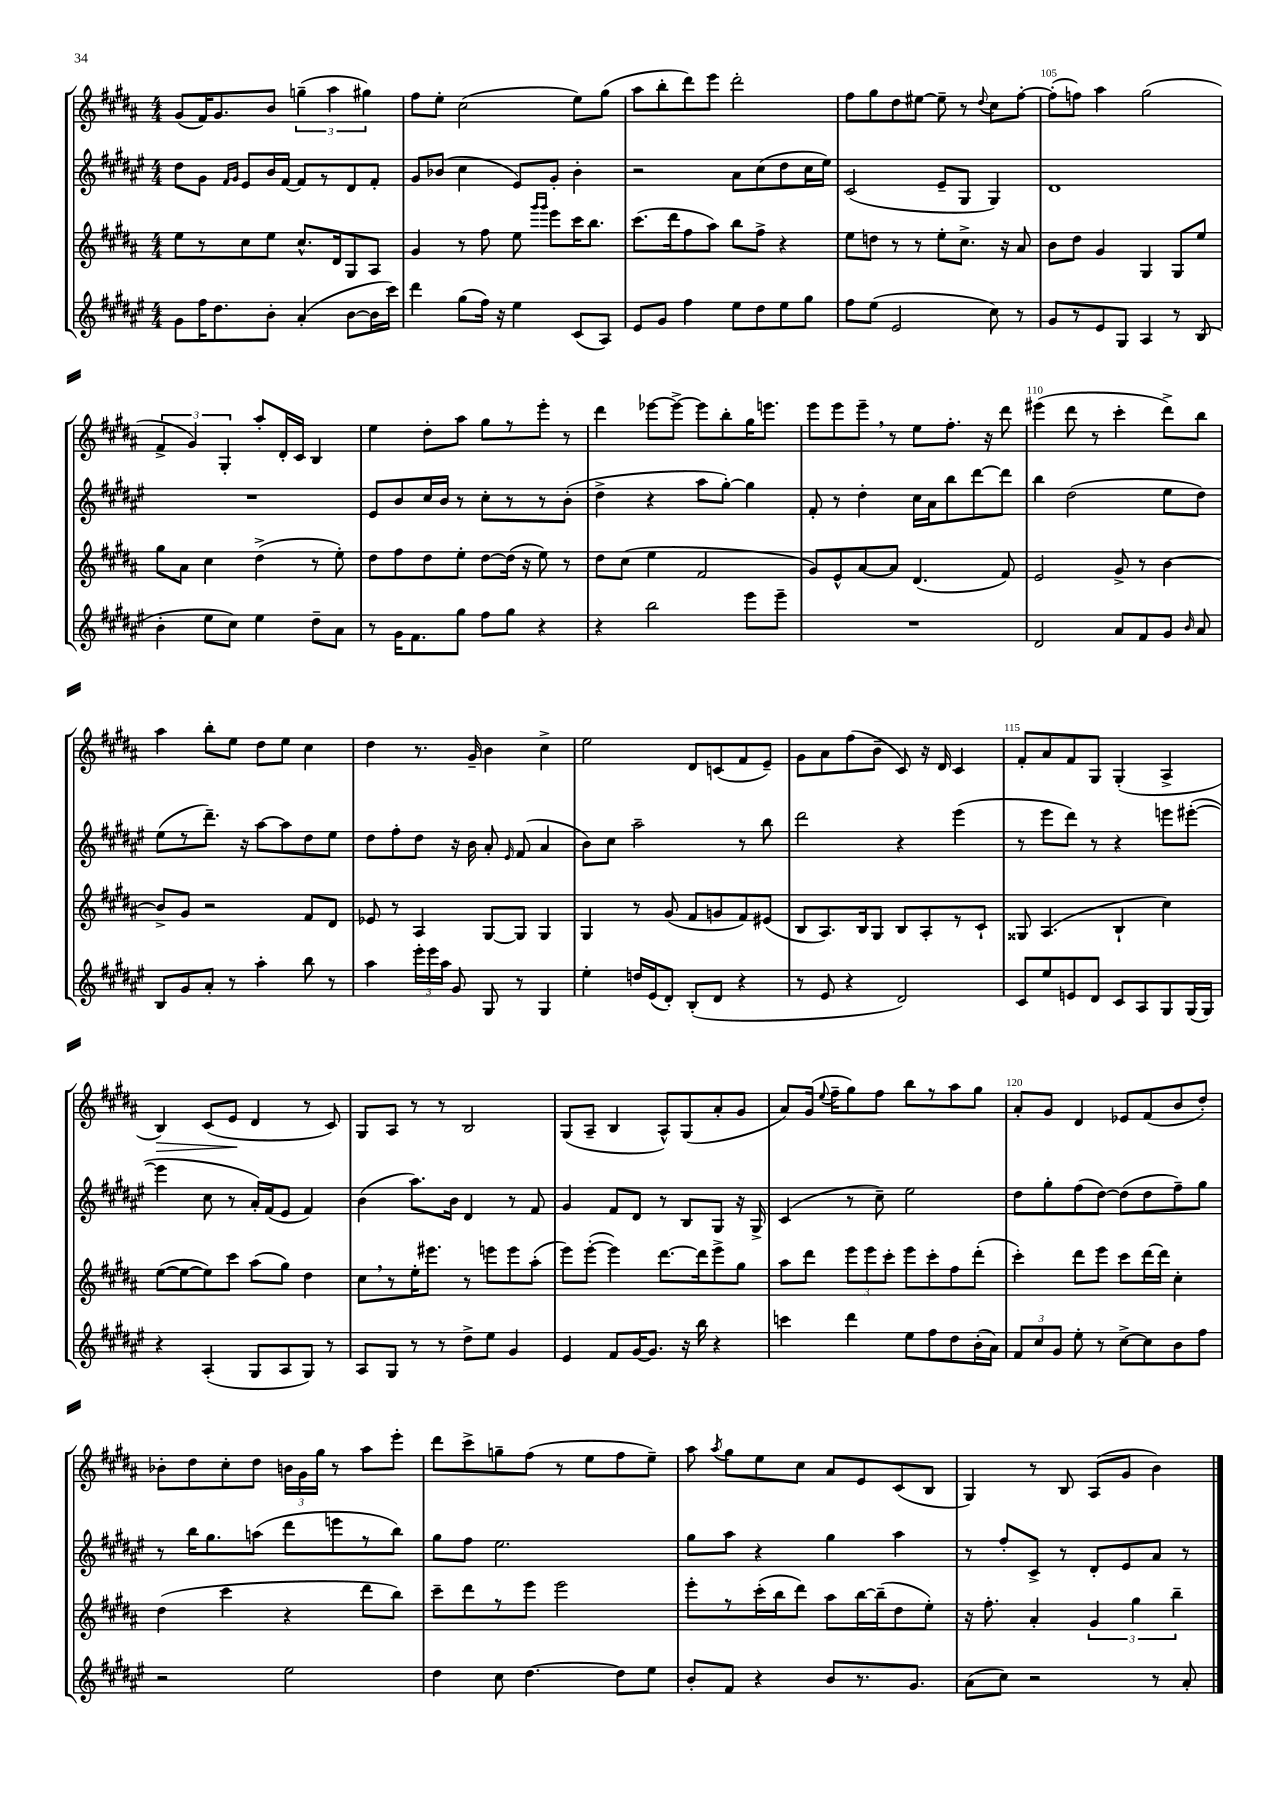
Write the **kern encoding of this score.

**kern	**kern	**kern	**kern	**dynam
*part4	*part3	*part2	*part1	*part1
*staff4	*staff3	*staff2	*staff1	*staff1
*clefG2	*clefG2	*clefG2	*clefG2	*
*k[f#c#g#d#a#e#]	*k[f#c#g#d#a#]	*k[f#c#g#d#a#e#]	*k[f#c#g#d#a#]	*
*M4/4	*M4/4	*M4/4	*M4/4	*
=101	=101	=101	=101	=101
8g#\L	8ee\L	8dd#\L	(8g#/L	.
16ff#\K	8r	8g#\J	16f#/K)	.
8.dd#\	.	.	8.g#/	.
.	.	16qqf#/LL	.	.
.	.	16qqg#/JJ	.	.
.	8cc#\	8e#/L	.	.
8b'\J	8ee\J	16b/L	8b/J	.
.	.	[16f#/JJ	.	.
(4a#'/	8.cc#^^/L	8f#/L]	(6ggn~\	.
.	.	8r	.	.
.	.	.	6aa#\	.
.	16d#/k	.	.	.
[8b\L	8G#/	8d#/	.	.
.	.	.	6gg#X\)	.
16b\L]	8A#/J	8f#'/J	.	.
16ccc#\JJ)	.	.	.	.
=102	=102	=102	=102	=102
4ddd#\	4g#/	8g#/L	8ff#\L	.
.	.	(8b-X/J	8ee'\J	.
(8gg#\L	8r	4cc#\	(2cc#\	.
16ff#\Jk)	8ff#\	.	.	.
16r	.	.	.	.
4ee#\	8ee\	8e#/L)	.	.
.	16qqggg#/LL	.	.	.
.	16qqggg#/JJ	.	.	.
.	8eee\L	8g#'/J	.	.
(8c#/L	16ccc#\K	4b-'\	8ee\L)	.
.	8.bb\J	.	.	.
8A#/J)	.	.	(8gg#\J	.
=103	=103	=103	=103	=103
8e#/L	(8.ccc#\L	2r	8aa#\L	.
8g#/J	.	.	8bb'\	.
.	16ddd#\k	.	.	.
4ff#\	8ff#\	.	8ddd#\)	.
.	8aa#\J)	.	8eee\J	.
8ee#\L	8bb\L	8a#\L	2ddd#'\	.
8dd#\	8ff#^\J	(8cc#\	.	.
8ee#\	4r	8dd#\	.	.
8gg#\J	.	16cc#\L	.	.
.	.	16ee#\JJ)	.	.
=104	=104	=104	=104	=104
8ff#\L	8ee\L	(2c#/	8ff#\L	.
(8ee#\J	8ddn\J	.	8gg#\	.
2e#/	8r	.	8dd#\	.
.	8r	.	[8ee#X\J	.
.	8ee'\L	8e#~/L	8ee#~\]	.
.	8.cc#^\J	8G#/J	8r	.
.	.	.	8qqdd#/	.
8cc#\)	.	4G#/)	8cc#\L	.
.	16r	.	.	.
8r	8a#/	.	[8ff#'\J	.
=105	=105	=105	=105	=105
8g#/L	8b\L	1d#	(8ff#'\L]	.
8r	8dd#\J	.	8ffn\J)	.
8e#/	4g#/	.	4aa#\	.
8G#/J	.	.	.	.
4A#/	4G#/	.	(2gg#\	.
8r	8G#/L	.	.	.
(8B/	8ee/J	.	.	.
!!LO:LB:g=z
=106	=106	=106	=106	=106
4b'\	8gg#\L	1r	6f#^/	.
.	8a#\J	.	.	.
.	.	.	6g#/)	.
8ee#\L	4cc#\	.	.	.
.	.	.	6G#'/	.
8cc#\J)	.	.	.	.
4ee#\	(4dd#^\	.	8aa#'/L	.
.	.	.	16d#'/L	.
.	.	.	16c#/JJ	.
8dd#~\L	8r	.	4B/	.
8a#\J	8ee'\)	.	.	.
=107	=107	=107	=107	=107
8r	8dd#\L	8e#/L	4ee\	.
16g#\KL	8ff#\	8b/	.	.
8.f#\	.	.	.	.
.	8dd#\	16cc#/L	8dd#'\L	.
.	.	16b/JJ	.	.
8gg#\J	8ee'\J	8r	8aa#\J	.
8ff#\L	[8dd#\L	8cc#'\L	8gg#\L	.
8gg#\J	(16dd#\Jk]	8r	8r	.
.	16r	.	.	.
4r	8ee\)	8r	8eee'\J	.
.	8r	(8b'\J	8r	.
=108	=108	=108	=108	=108
4r	8dd#\L	4dd#^\	4ddd#\	.
.	(8cc#\J	.	.	.
2bb\	4ee\	4r	[8eee-X\L	.
.	.	.	8eee-^\J_	.
.	2f#/	8aa#\L	8eee-\L]	.
.	.	[8gg#'\J)	8bb'\	.
8eee#\L	.	4gg#\]	16gg#\K	.
.	.	.	8.eeen\J	.
8eee#~\J	.	.	.	.
=109	=109	=109	=109	=109
1r	8g#/L)	8f#'/	8eee\L	.
.	8e^^/	8r	8eee\	.
.	[8a#/	4dd#'\	8eee~,\J	.
.	8a#/J]	.	8r	.
.	(4.d#/	16cc#\LL	8ee\L	.
.	.	16a#\J	.	.
.	.	8bb\	8.ff#'\J	.
.	.	[8ddd#\	.	.
.	.	.	16r	.
.	8f#/)	8ddd#\J]	8ddd#\	.
=110	=110	=110	=110	=110
2d#/	2e/	4bb\	(4eee#X\	.
.	.	(2dd#\	8ddd#\	.
.	.	.	8r	.
8a#/L	8g#^/	.	4ccc#'\	.
8f#/	8r	.	.	.
8g#/J	[4b\	8ee#\L	8ddd#^\L)	.
16qqb/	.	.	.	.
8a#/	.	8dd#\J)	8bb\J	.
!!LO:LB:g=z
=111	=111	=111	=111	=111
8B/L	8b^/L]	(8ee#\L	4aa#\	.
8g#/	8g#/J	8r	.	.
8a#'/J	2r	8.ddd#~\J)	8bb'\L	.
8r	.	.	8ee\J	.
.	.	16r	.	.
4aa#'\	.	[8aa#\L	8dd#\L	.
.	.	8aa#\]	8ee\J	.
8bb\	8f#/L	8dd#\	4cc#\	.
8r	8d#/J	8ee#\J	.	.
=112	=112	=112	=112	=112
4aa#\	8e-X/	8dd#\L	4dd#\	.
.	8r	8ff#'\	.	.
24eee#'\LL	4A#/	8dd#\J	8.r	.
24eee#\	.	.	.	.
24aa#\JJ	.	.	.	.
8g#/	.	16r	.	.
.	.	16b\	16g#~/	.
8G#/	[8G#/L	8a#'/	4b\	.
.	.	16qqe#/	.	.
8r	8G#/J]	(8f#/	.	.
4G#/	4G#/	4a#/	4cc#^\	.
=113	=113	=113	=113	=113
4ee#'\	4G#/	8b\L)	2ee\	.
.	.	8cc#\J	.	.
16ddn/LL	8r	2aa#~\	.	.
(16e#/J	.	.	.	.
8d#'/J)	(8g#/	.	.	.
(8B'/L	8f#/L	.	8d#/L	.
8d#/J	8gn/	.	(8cn/	.
4r	8f#/)	8r	8f#/	.
.	(8e#X/J	8bb\	8e~/J)	.
=114	=114	=114	=114	=114
8r	8B/L	2ddd#\	8g#\L	.
8e#/	8.A#/)	.	8a#\	.
4r	.	.	(8ff#\	.
.	16B/k	.	.	.
.	8G#/J	.	8b~\J	.
2d#/)	8B/L	4r	8c#/)	.
.	8A#'/	.	16r	.
.	.	.	16d#/	.
.	8r	(4eee#\	4c#/	.
.	8c#`/J	.	.	.
=115	=115	=115	=115	=115
8c#/L	8G##X/	8r	8f#'/L	.
8ee#/	(4.A#/	8eee#\L	8a#/	.
8en/	.	8ddd#\J)	8f#/	.
8d#/J	.	8r	8G#/J	.
8c#/L	4B`/	4r	(4G#'/	.
8A#/	.	.	.	.
8G#/	4cc#\)	8eeen\L	4A#^/	.
(16G#/L	.	([8eee#X'\J	.	.
16G#/JJ)	.	.	.	.
!!LO:LB:g=z
=116	=116	=116	=116	=116
!	!	!	!	!LO:HP:b
4r	([8ee\L	4eee#\]	4B/)	>
.	8ee\_	.	.	.
(4A#'/	8ee\])	8cc#\	(8c#/L	.
.	8ccc#\J	8r	8e/J	.
8G#/L	(8aa#\L	16a#'/LL)	4d#/	]
.	.	(16f#/J	.	.
8A#/	8gg#\J)	8e#/J	.	.
8G#/J)	4dd#\	4f#/)	8r	.
8r	.	.	8c#/)	.
=117	=117	=117	=117	=117
8A#/L	8cc#,\L	(4b\	8G#/L	.
8G#/J	8r	.	8A#/J	.
8r	16ee'\K	8.aa#\L)	8r	.
.	8.eee#X\J	.	.	.
8r	.	.	8r	.
.	.	16b\Jk	.	.
8dd#^\L	8r	4d#/	2B/	.
8ee#\J	8eeen\L	.	.	.
4g#/	8eee\	8r	.	.
.	(8aa#'\J	8f#/	.	.
=118	=118	=118	=118	=118
4e#/	8eee\L)	4g#/	(8G#/L	.
.	([8eee'\J	.	8A#~/J	.
8f#/L	4eee\])	8f#/L	4B/	.
[16g#/K	.	8d#/J	.	.
8.g#/J]	.	.	.	.
.	[8.ddd#\L	8r	8A#^^/L)	.
16r	.	8B/L	(8G#/	.
16bb\	16ddd#\k]	.	.	.
4r	8eee^\	8G#/J	8a#'/	.
.	8gg#\J	16r	8g#/J	.
.	.	16G#^/	.	.
=119	=119	=119	=119	=119
4cccn\	8aa#\L	(4c#/	8a#/L)	.
.	8ddd#\J	.	(16g#/Jk	.
.	.	.	8qqee/	.
.	.	.	16ff#~\KL	.
4ddd#\	12eee\L	8r	8gg#\)	.
.	12eee\	.	.	.
.	.	8cc#~\)	8ff#\J	.
.	12ccc#'\J	.	.	.
8ee#\L	8eee\L	2ee#\	8bb\L	.
8ff#\	8ccc#'\	.	8r	.
8dd#\	8ff#\	.	8aa#\	.
(16b'\L	(8ddd#'\J	.	8gg#\J	.
16a#\JJ)	.	.	.	.
=120	=120	=120	=120	=120
12f#/L	4ccc#'\)	8dd#\L	8a#'/L	.
12cc#/	.	.	.	.
.	.	8gg#'\	8g#/J	.
12g#/J	.	.	.	.
8ee#'\	8ddd#\L	(8ff#\	4d#/	.
8r	8eee\J	[8dd#\J)	.	.
[8cc#^\L	8ccc#\L	(8dd#\L]	8e-X/L	.
8cc#\]	[16ddd#\L	8dd#\	(8f#/	.
.	16ddd#\JJ]	.	.	.
8b\	4cc#'\	8ff#~\)	8b/	.
8ff#\J	.	8gg#\J	8dd#'/J)	.
!!LO:LB:g=z
=121	=121	=121	=121	=121
2r	(4dd#\	8r	8b-X'\L	.
.	.	16bb\KL	8dd#\	.
.	.	8.gg#\	.	.
.	4ccc#\	.	8cc#'\	.
.	.	(8aan\J	8dd#\J	.
2ee#\	4r	8ddd#\L	24bn\LL	.
.	.	.	24g#\	.
.	.	.	24gg#\JJ	.
.	.	8eeen\	8r	.
.	8ddd#\L	8r	8aa#\L	.
.	8bb\J)	8bb\J)	8eee'\J	.
=122	=122	=122	=122	=122
4dd#\	8ccc#~\L	8gg#\L	8ddd#\L	.
.	8ddd#\	8ff#\J	8ccc#^\	.
8cc#\	8r	2.ee#\	8ggn~\	.
[4.dd#\	8eee\J	.	(8ff#\J	.
.	2eee\	.	8r	.
.	.	.	8ee\L	.
8dd#\L]	.	.	8ff#\	.
8ee#\J	.	.	8ee~\J)	.
=123	=123	=123	=123	=123
8b'/L	8eee'\L	8gg#\L	8aa#\	.
.	.	.	8qaa#/	.
8f#/J	8r	8aa#\J	8gg#\L	.
4r	(16ccc#'\L	4r	8ee\	.
.	16bb\J	.	.	.
.	8ddd#\J)	.	8cc#\J	.
8b/L	8aa#\L	4gg#\	8a#/L	.
8.r	[16bb\L	.	8e/	.
.	(16bb~\J]	.	.	.
.	8dd#\	4aa#\	(8c#/	.
8.g#/J	.	.	.	.
.	8ee'\J)	.	8B/J	.
=124	=124	=124	=124	=124
(8a#\L	16r	8r	4G#/)	.
.	8.ff#'\	.	.	.
8cc#\J)	.	8ff#'/L	.	.
2r	4a#'/	8c#^/J	8r	.
.	.	8r	8B/	.
.	6g#/	8d#'/L	(8A#/L	.
.	.	8e#/	8g#/J	.
.	6gg#\	.	.	.
8r	.	8a#/J	4b\)	.
.	6bb~\	.	.	.
8a#'/	.	8r	.	.
==	==	==	==	==
*-	*-	*-	*-	*-
